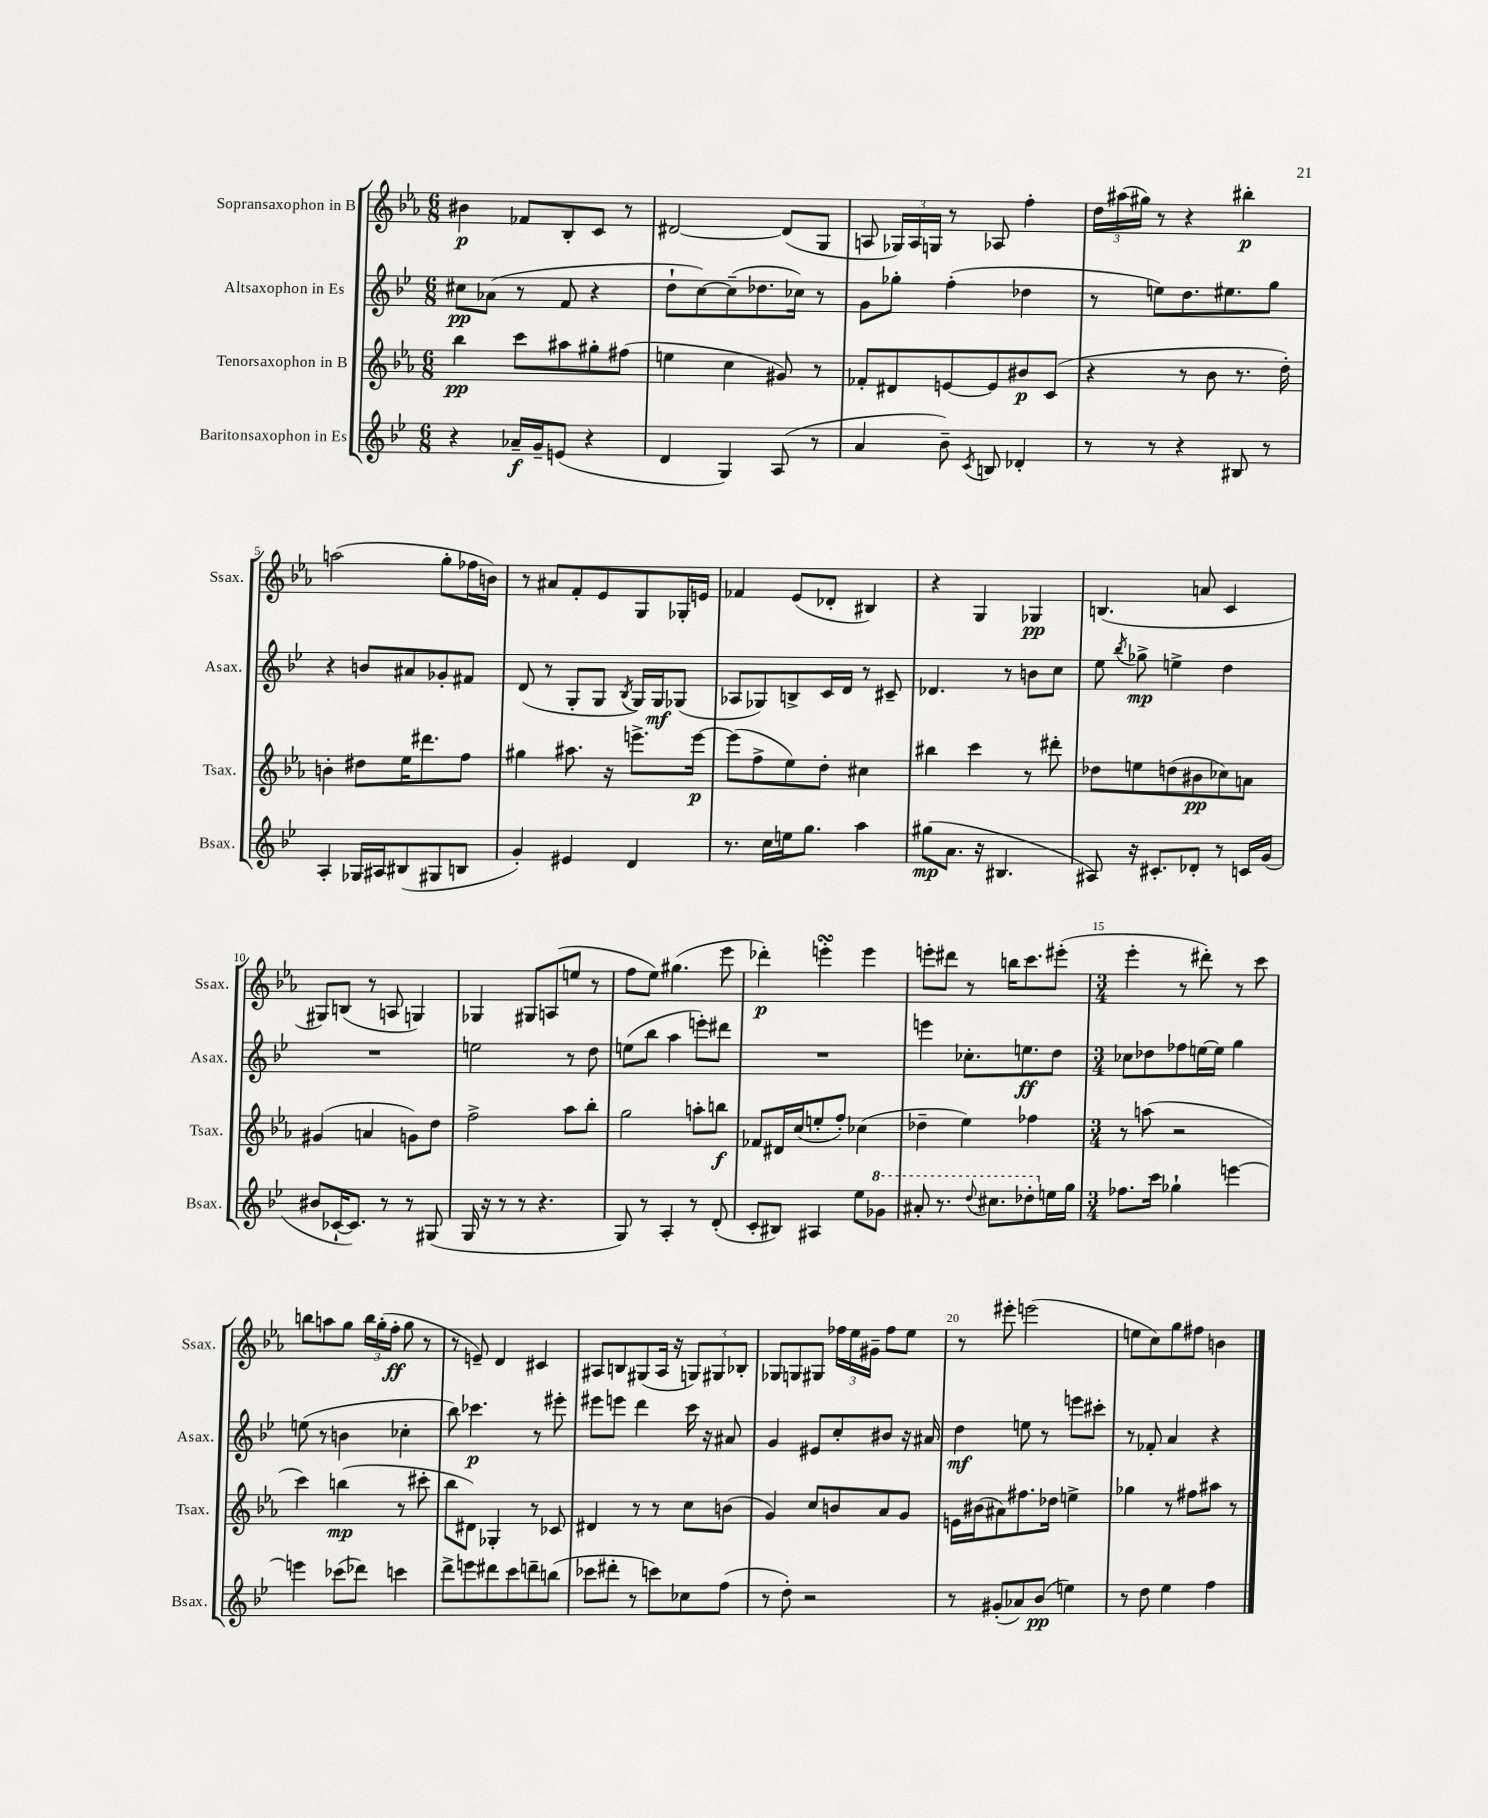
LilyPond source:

<<
\new StaffGroup <<
\new Staff = "s0" \with { instrumentName = "Sopransaxophon in B" shortInstrumentName = "Ssax." } {
    \clef treble \key ees \major \numericTimeSignature \time 6/8
    \autoBeamOff bis'4\p fes'8[ bes8-. c'8] r8 |
    dis'2~ dis'8[( g8] |
    a8 \tuplet 3/2 { ges16[) a16 g16] } r8 aes8 f''4-. |
    \tuplet 3/2 { d''16[ ais''16( gis''16]) } r8 r4 bis''4-.\p |
    a''2( g''8[-. fes''16 b'16]) |
    r8 ais'8[ f'8-. ees'8 g8 ges16-. e'16] |
    fes'4 ees'8[( des'8]-. bis4) |
    r4 g4 ges4\pp |
    b4.( a'8 c'4 |
    gis8[) b8]( r8 a8 g4) |
    ges4 gis8[ a8( e''8] r8 |
    f''8[ ees''8]) gis''4.( ees'''8 |
    des'''4-.\p) e'''4-.\turn e'''4 |
    e'''8[-. dis'''8] r8 b''16[ c'''8. eis'''8]-.( |
    \numericTimeSignature \time 3/4 ees'''4-. r8 dis'''8-.) r8 c'''8 |
    b''8[ a''8 g''8] \tuplet 3/2 { b''16[ g''16-.( f''16]-.\ff } g''8 r8 |
    r8 e'8--) d'4 cis'4 |
    ais8[ b8 gis8( ais16] r16 \tuplet 3/2 { g8[) gis8 bes8]-. } |
    ges8[ g8 gis8] \tuplet 3/2 { fes''16[ ees''16 gis'16]-- } fes''8[ ees''8] |
    r8 eis'''8-. e'''2( |
    e''8[ c''8) g''8 fis''8] b'4 \bar "|." |
}
\new Staff = "s1" \with { instrumentName = "Altsaxophon in Es" shortInstrumentName = "Asax." } {
    \clef treble \key bes \major \numericTimeSignature \time 6/8
    \autoBeamOff cis''8[\pp aes'8]( r8 f'8 r4 |
    d''8[-! c''8~) c''8--( des''8. ces''16]) r8 |
    g'8[ ges''8]-. f''4-.( des''4 |
    r8 e''8[) d''8. eis''8. g''8] |
    r4 b'8[ ais'8 ges'8-. fis'8] |
    d'8( r8 g8[-. g8] \acciaccatura { bes8 } g16[) g16\mf ges8]( |
    aes8[ ges8) b8-> c'16 d'16] r8 cis'8-- |
    des'4. r8 b'8[ c''8] |
    ees''8 \acciaccatura { bes''8 } ges''8->\mp e''4-> d''4 |
    R2. |
    e''2 r8 d''8 |
    e''8[( bes''8] a''4 e'''8[-.) dis'''8] |
    R2. |
    e'''4 ces''8.[-. e''8.\ff d''8] |
    \numericTimeSignature \time 3/4 ces''8[ des''8 fes''8 e''16~ e''16] g''4 |
    e''8( r8 b'4 ces''4-. |
    bes''8) ces'''4.\p r8 eis'''8-. |
    eis'''8[ e'''8] d'''4 c'''16 r16 ais'8 |
    g'4 eis'8[ c''8-. bis'8] r16 ais'16 |
    d''4\mf e''8 r8 e'''8[ cis'''8]-. |
    r8 fes'8-. a'4 r4 \bar "|." |
}
\new Staff = "s2" \with { instrumentName = "Tenorsaxophon in B" shortInstrumentName = "Tsax." } {
    \clef treble \key ees \major \numericTimeSignature \time 6/8
    \autoBeamOff bes''4\pp c'''8[ ais''8 gis''8-. fis''8]( |
    e''4 c''4 gis'8) r8 |
    fes'8[-. dis'8 e'8~ e'8 bis'8\p c'8]( |
    r4 r8 bes'8 r8. d''16-.) |
    b'4-. dis''8[ ees''16 dis'''8. f''8] |
    gis''4 ais''8. r16 e'''8.[-> e'''16]~\p |
    e'''8[( f''8-> ees''8) d''8]-. cis''4 |
    bis''4 c'''4 r8 dis'''8-. |
    des''8[ e''8 d''8( bis'8\pp ces''8) a'8] |
    gis'4( a'4 g'8[) d''8] |
    f''2-> aes''8[ bes''8]-. |
    g''2 a''8[-. b''8]\f |
    fes'8[ dis'16 c''16( e''8-. f''8]-.) ces''4( |
    des''4-- ees''4) fes''4 |
    \numericTimeSignature \time 3/4 r8 a''8( r2 |
    c'''4) b''4\mp( r8 cis'''8-. |
    bes''8[ dis'8]) ges4-. r8 ces'8 |
    dis'4 r8 r8 c''8[ b'8]( |
    g'4) c''8[ b'8 aes'8 g'8] |
    e'16[ bis'16( ais'8) fis''8. des''16] e''4-> |
    ges''4 r8 fis''8[ ais''8] r8 \bar "|." |
}
\new Staff = "s3" \with { instrumentName = "Baritonsaxophon in Es" shortInstrumentName = "Bsax." } {
    \clef treble \key bes \major \numericTimeSignature \time 6/8
    \autoBeamOff r4 aes'16[--\f g'16-- e'8]( r4 |
    d'4 g4) a8( r8 |
    a'4 bes'8--) \acciaccatura { c'8 } b8 des'4-. |
    r8 r8 r4 bis8 r8 |
    a4-. ges16[ ais16 bis8( gis8 b8] |
    g'4-.) eis'4 d'4 |
    r8. c''16[ e''16 g''8.] a''4 |
    gis''8[\mp( a'8.] r16 bis4. |
    ais8) r16 cis'8.[-. des'8]-. r8 c'16[ g'16]( |
    bis'8[ ces'16~-! ces'8.]) r8 r8 gis8( |
    g16 r16 r8 r8 r4. |
    g8) r8 a4-. r8 d'8-.( |
    c'8[-. bis8]) ais4 ees''8[ \ottava #1 ges''8] |
    ais''8-. r8. \appoggiatura { d'''8 } cis'''8.[ des'''8-. \ottava #0 e''16 g''16] |
    \numericTimeSignature \time 3/4 fes''8.[ c'''16] ges''4-! e'''4~ |
    e'''4 ces'''8[( des'''8]) c'''4 |
    d'''8[-> e'''8 dis'''8 c'''8 d'''8-- b''8]( |
    ces'''8[ dis'''8]-. r8 c'''8[) ces''8 f''8]( |
    r8 d''8-.) r2 |
    r8 gis'8[-.( aes'8) bes'8]\pp( e''4) |
    r8 d''8 ees''4 f''4 \bar "|." |
}
>>
>>
\layout { \context { \Score \override BarNumber.break-visibility = ##(#f #t #t) barNumberVisibility = #(every-nth-bar-number-visible 5) } }
